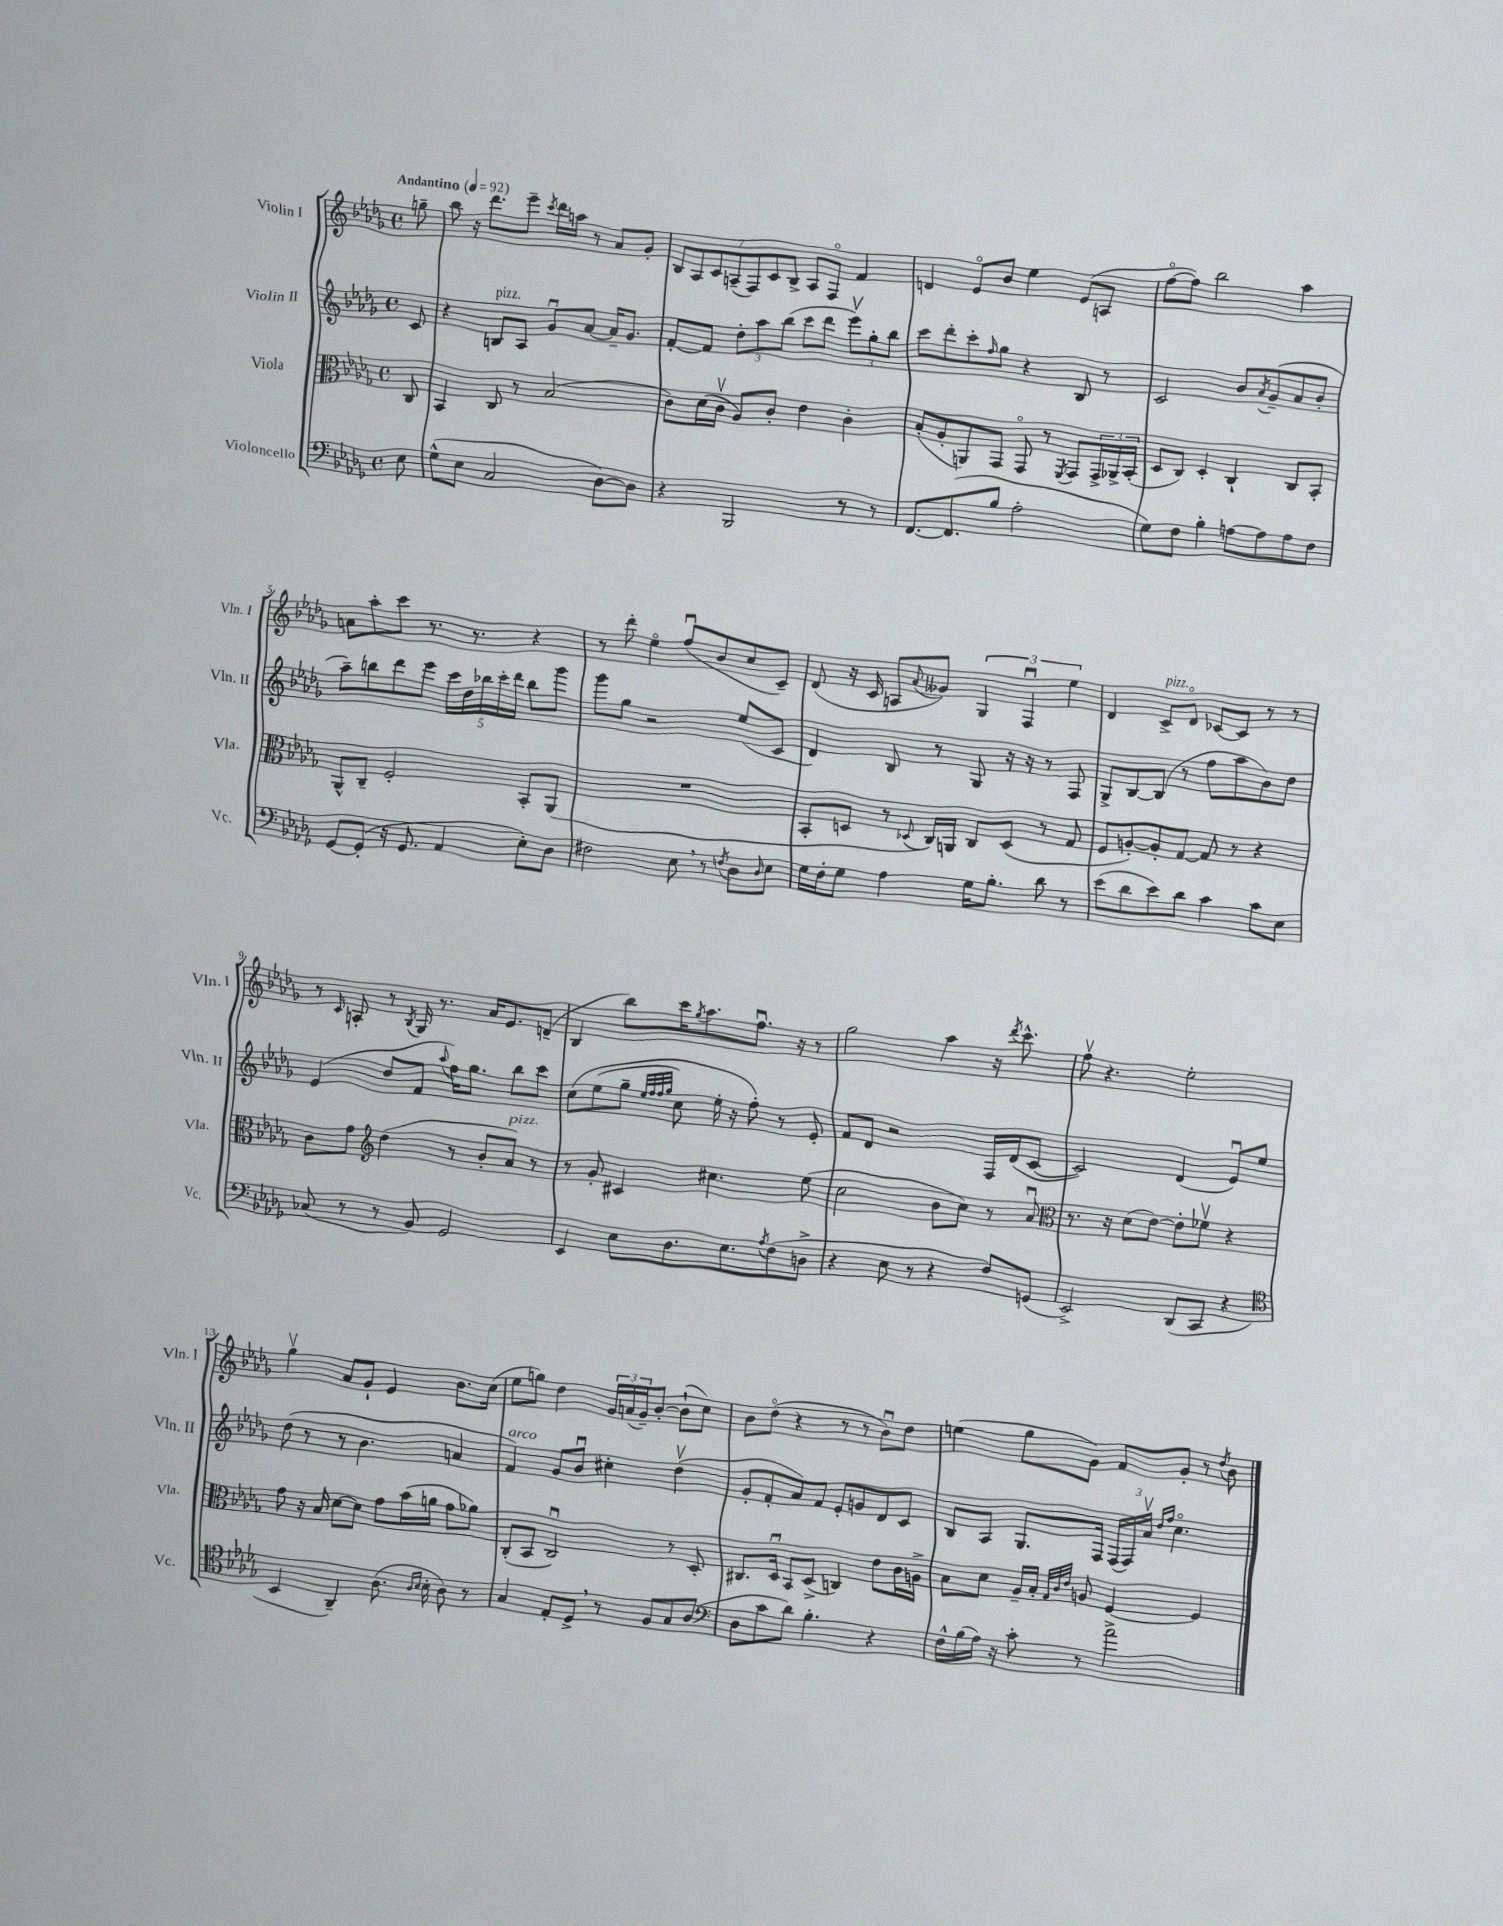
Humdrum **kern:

**kern	**kern	**kern	**kern
*staff4	*staff3	*staff2	*staff1
*clefF4	*clefC3	*clefG2	*clefG2
*k[b-e-a-d-g-]	*k[b-e-a-d-g-]	*k[b-e-a-d-g-]	*k[b-e-a-d-g-]
*M4/4	*M4/4	*M4/4	*M4/4
*met(c)	*met(c)	*met(c)	*met(c)
*MM92	*MM92	*MM92	*MM92
8E-	8C	8c	8gg~
=	=	=	=
(8G-^^	4BB-	4r	8bb-
8E-	.	.	16r
.	.	.	8.ddd-
2C	8C	8B	.
.	8r	8A-	8eee-~
.	.	.	8qccc
.	(2B-	8g-u	16ddd-
.	.	.	16aa
.	.	[8a-	8r
[8D-)	.	16a-~]	8a-
.	.	8.g-	.
8D-]	.	.	8g-'
=	=	=	=
4r	8c)	[8f'	14B-
.	.	.	14A-
.	(16d-	8f]	.
.	.	.	14c
.	16cv	.	.
.	.	.	(14A~
2BBB-	8A-)	12dd-'	.
.	.	.	14F)
.	.	12aa-	.
.	.	.	14c
.	8c'	.	.
.	.	(12bb-	.
.	.	.	14B-^
.	4e-	8ccc	8A
.	.	8ddd-	8Fo
8r	4c'	12eee-v)	4f
.	.	12gg-'	.
8r	.	.	.
.	.	12bb-	.
=	=	=	=
[8.FF	(8B-'	8ccc	4d
.	8A-'	8ddd-'	.
(8.FF]	.	.	.
.	8AA)	8ccc'	8e-o
.	.	16qqff	.
8B-	8GG-	8gg-	8b-
2A-'	8GG-o	4r	4ee-
.	8r	.	.
.	8qFF	.	.
.	8GG-	8B-	(8e-
.	24GG-^	8r	8A
.	24AA-^	.	.
.	(24BB-'	.	.
=	=	=	=
8G-)	8D-	2c	[8ffo
8F	8C)	.	8ff])
4B-'	4D-'	.	2bb-
[8A	4C`	8b-	.
.	.	8qa-	.
8A]	.	(8g-~	.
8A	8C	8a-	4aa-
8F	8BB-'	8b-'	.
=	=	=	=
[8GG-	8AA-^^	8aa-~)	8a
(8GG-']	8C~	8bb	8aa-'
16r	2F'	8ddd-	8ccc
8.GG-	.	.	.
.	.	8eee-	8.r
4AA-	.	20ccc	.
.	.	20dd-	.
.	.	.	8.r
.	.	20bb-	.
.	.	20ccc'	.
.	.	20ddd-	.
8E-')	8BB-'	8bb-	4r
8D-	(8AA-	8ggg-	.
=	=	=	=
2F#	1r	8ggg-	8r
.	.	8gg-	8ddd-'
.	.	2r	4ee-o
8E-	.	.	(8ffu
8r	.	.	8b-
8qF	.	.	.
8D-	.	(8ee-	8cc
16qqD-	.	.	.
8E-	.	8c	8c~)
=	=	=	=
16G-	8BB-'	4d-)	(8d-
16F'	.	.	.
8G-	8D	.	16r
.	.	.	16c
4A-	8r	8B-	8A
.	8qqD-	.	8qqa-
.	16C)	8r	8g--)
.	16AA	.	.
16G-	8C	8G-	6G-
8.B-'	.	.	.
.	(8D-	16r	.
.	.	.	6Fu
.	.	16r	.
8d-	8r	8r	.
.	.	.	6ee-
8r	8G-	8F	.
=	=	=	=
(8e-	8F	8G-^	4d-
8d-	[8A')	[8B-	.
8e-)	8A']	(8B-]	8c^
8d-	[8G-	8r	8d-o
4c	8G-]	8ff	[8c-
.	8r	8aa-	8c-]
8c	4r	8b-)	8r
8E-	.	8dd-	8r
=	=	=	=
(8C-	8c	(4e-	8r
.	.	.	16qqc
8r	8g-	.	8A'
*	*clefG2	*	*
8r	(4dd-	8dd-	8r
.	.	.	8qB-
8BB-)	.	8f	16G-
.	.	.	8.r
.	.	8qqaa-	.
2GG-	8r	16ff)	.
.	.	8.gg-	.
.	8b-'	.	16a-
.	.	.	8.e-
.	8a-)	8bb-	.
.	8r	8ccc	(8d~
=	=	=	=
4EE-	8r	&(8cc	4B-
.	8g-'	(8ee-	.
8E-	4c#	8gg-~	8bb-)
.	.	32qqee-	.
.	.	32qqff	.
.	.	32qqff	.
.	.	32qqgg-	.
8.D-	.	8cc)	16ccc
.	.	.	8qgg-
.	.	.	8.aa-
.	4.cc#	16ee-'	.
8.E-	.	16r	.
.	.	8ff'&)	8.ffu
8qA-	.	.	.
(8F	.	8r	.
.	.	.	16r
8D^	(8ee-	8e-'	8r
=	=	=	=
4r	2cc	8f	2gg-
.	.	8d-	.
8E-	.	2r	.
8r	.	.	.
4r	8b-	.	4aa-
.	8cc)	.	.
8F)	8r	16F	16r
.	.	.	8qddd-
.	.	(16d-	8.ccc^^
(8GG	8a-u	[8c	.
=	=	=	=
*	*clefC3	*	*
2EE-^)	8.r	2c])	8ffv
.	.	.	4.r
.	16r	.	.
.	(8d-	.	.
.	[8e-)	.	.
(8DD-	8e-']	(4d-	2ee-'
8CC	8f-v	.	.
4r	4r	8e-u)	.
.	.	8ee-	.
=	=	=	=
*clefC4	*	*	*
4BB-	8g-	(8dd-	4gg-v
.	16r	8r	.
.	16B-	.	.
4AA-~)	[8d-	8r	8a-
.	8d-]	4.b-	8g-`
(8.A-	8g-	.	4e-
.	(16b-	.	.
16qqA-	.	.	.
16qqB-	.	.	.
16B-'	16a	.	.
8A-)	8g-	4a	8.b-
8r	8a-)	.	.
.	.	.	(16cc
=	=	=	=
4G-	(8C'	4f)	8ee-
.	8BB-	.	8gg)
8E-'	2Cu)	8g-	4dd-
8D-^	.	8b-u	.
8r	.	4cc#'	24g-
.	.	.	(24a
.	.	.	24g-~)
8F	.	.	[8b-'
8G-	8r	(4dd-v	(8b-`]
(8A-	8D-'	.	8cc)
=	=	=	=
*clefF4	*	*	*
8D-	8.C#	8g-'	8b-
8c	.	8f'	(8dd-o
.	16D-u	.	.
8d-)	8BB-	8a-)	4r
4.B-'	(8D-^	8f	.
.	4C)	8e-'	8r
.	.	8g	8r
4r	8e-	8d-	8b-u)
.	16c	8c	8dd-
.	16A^	.	.
=	=	=	=
16F^^	8B-	8B-	(4ee
(16B-	.	.	.
16A-)	8d-	8A-	.
16r	.	.	.
8c'	16A-~	8.G-	8gg-
.	16B-'	.	.
.	32qqG-	.	.
.	32qqc	.	.
.	32qqe-	.	.
8r	8A	.	8g-)
.	.	16F	.
2a-^	[4F	(24F	8f
.	.	24F)	.
.	.	24a-v	.
.	.	16qqdd-	.
.	.	16qqff	.
.	.	4.cco	8g-'
.	4F]	.	8r
.	.	.	8qdd-
.	.	.	8b-
==	==	==	==
*-	*-	*-	*-
